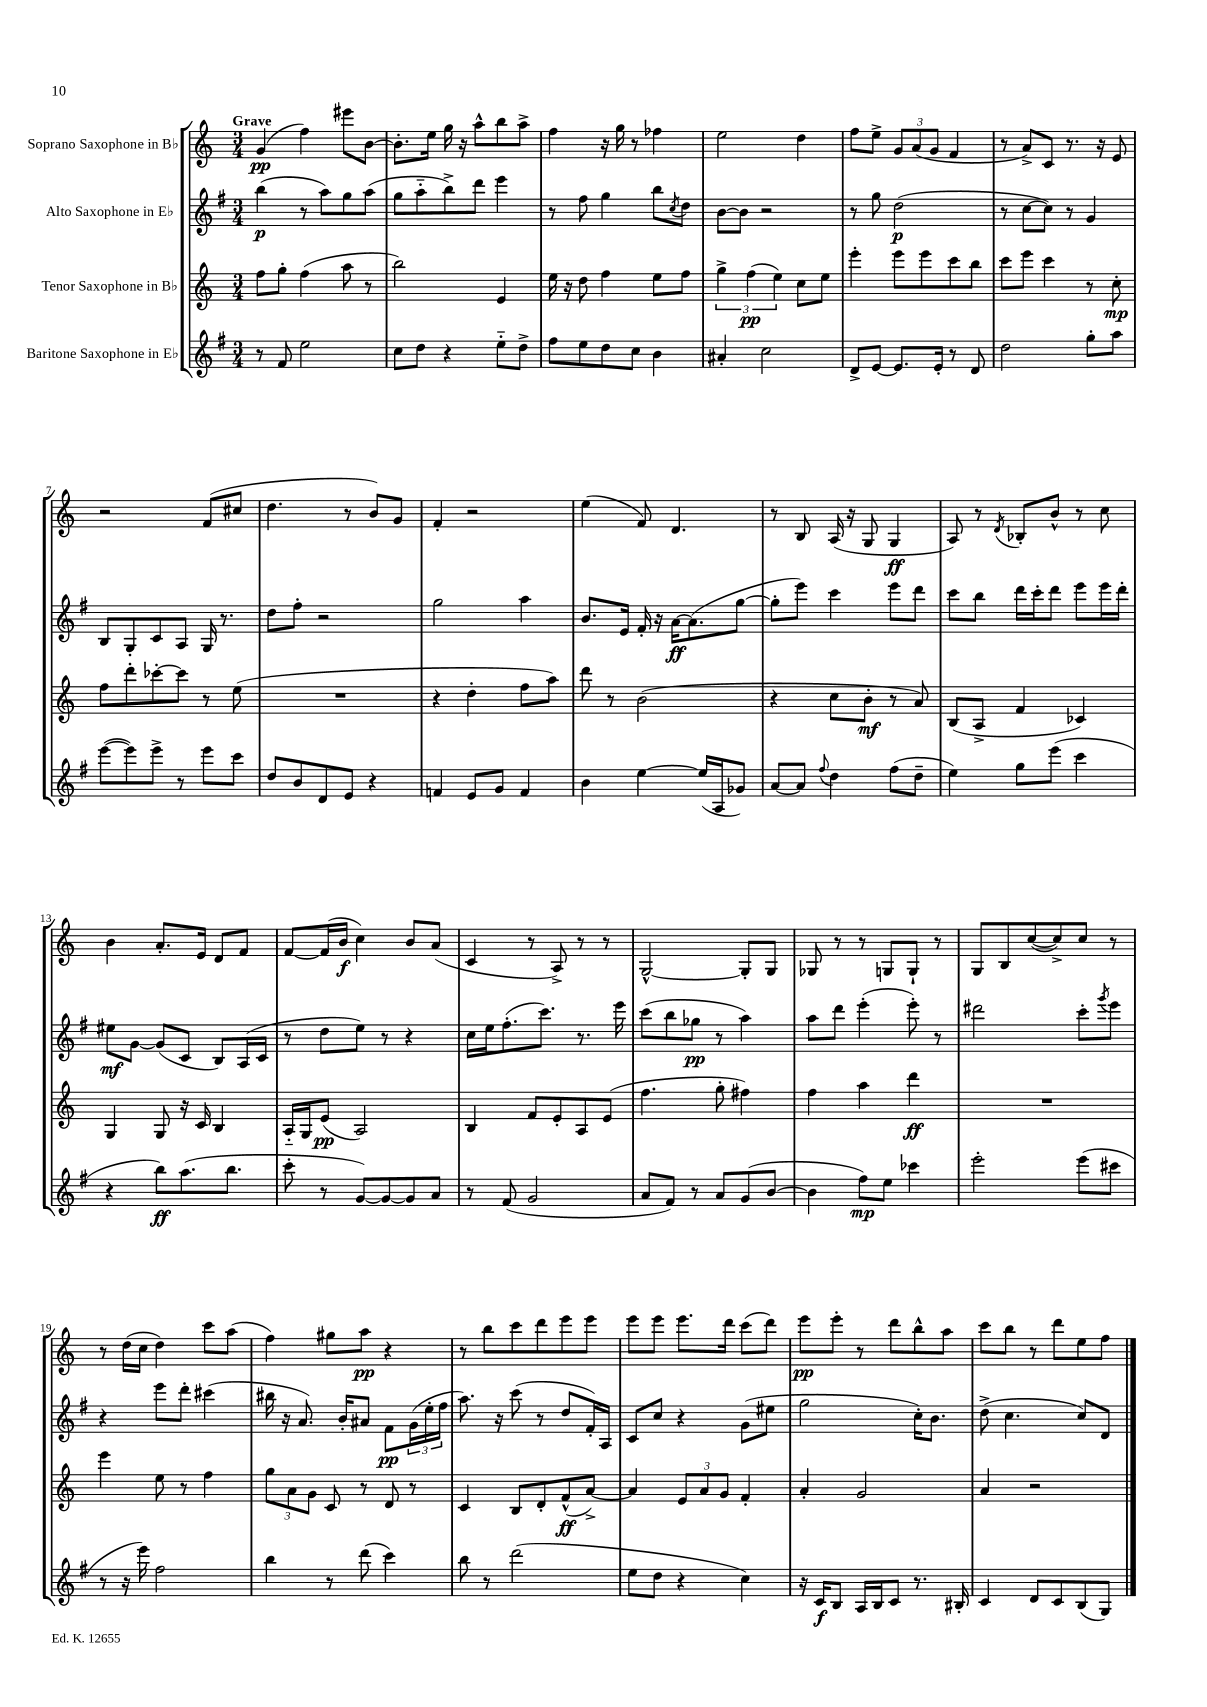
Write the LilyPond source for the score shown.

<<
\new StaffGroup <<
\new Staff = "s0" \with { instrumentName = "Soprano Saxophone in Bb" } {
    \clef treble \key c \major \numericTimeSignature \time 3/4 \tempo "Grave"
    g'4\pp( f''4) eis'''8 b'8~ |
    b'8.-. e''16 g''16 r16 a''8-^ b''8 a''8-> |
    f''4 r16 g''16 r8 fes''4 |
    e''2 d''4 |
    f''8 e''8-> \tuplet 3/2 { g'8 a'8( g'8 } f'4 |
    r8 a'8->) c'8 r8. r16 e'8 |
    r2 f'8( cis''8 |
    d''4. r8 b'8) g'8 |
    f'4-. r2 |
    e''4( f'8) d'4. |
    r8 b8 a16( r16 g8 g4\ff |
    a8) r8 \acciaccatura { d'8 } bes8-. b'8-^ r8 c''8 |
    b'4 a'8.-. e'16 d'8 f'8 |
    f'8~ f'16( b'16\f c''4) b'8 a'8( |
    c'4 r8 a8->) r8 r8 |
    g2~-^ g8-. g8 |
    ges8 r8 r8 g8 g8-! r8 |
    g8 b8 c''8~( c''8->) c''8 r8 |
    r8 d''16( c''16 d''4) c'''8 a''8( |
    f''4) gis''8 a''8\pp r4 |
    r8 b''8 c'''8 d'''8 e'''8 e'''8 |
    e'''8 e'''8 e'''8. d'''16 c'''8( d'''8) |
    e'''8\pp e'''8-. r8 d'''8 b''8-^ a''8 |
    c'''8 b''8 r8 d'''8 e''8 f''8 \bar "|." |
}
\new Staff = "s1" \with { instrumentName = "Alto Saxophone in Eb" } {
    \clef treble \key g \major \numericTimeSignature \time 3/4
    b''4\p( r8 a''8) g''8 a''8( |
    g''8 a''8-_ b''8->) d'''8 e'''4 |
    r8 fis''8 g''4 b''8 \acciaccatura { c''8 } d''8 |
    b'8~ b'8 r2 |
    r8 g''8 d''2\p( |
    r8 c''8~ c''8) r8 g'4 |
    b8 g8-. c'8 a8 g16 r8. |
    d''8 fis''8-. r2 |
    g''2 a''4 |
    b'8. e'16 fis'16-. r16 a'16~\ff a'8.( g''8~ |
    g''8-. e'''8) c'''4 e'''8 d'''8 |
    c'''8 b''8 d'''16 c'''16-. d'''8 e'''8 e'''16 d'''16-. |
    eis''8\mf g'8~ g'8( c'8 b8) a16( c'16 |
    r8 d''8 e''8) r8 r4 |
    c''16 e''16 fis''8.-.( c'''8.) r8. e'''16 |
    c'''8( b''8 ges''8\pp r8 a''4) |
    a''8 d'''8 e'''4-.( e'''8-.) r8 |
    dis'''2 c'''8-. \acciaccatura { g'''8 } e'''8 |
    r4 e'''8 d'''8-. cis'''4( |
    bis''16 r16 a'8.) b'16-. ais'8 fis'8\pp \tuplet 3/2 { g'16( e''16-. fis''16 } |
    a''8.) r16 c'''8( r8 d''8 fis'16-.) a16 |
    c'8 c''8 r4 g'8( eis''8 |
    g''2 c''16-.) b'8. |
    d''8->( c''4. c''8) d'8 \bar "|." |
}
\new Staff = "s2" \with { instrumentName = "Tenor Saxophone in Bb" } {
    \clef treble \key c \major \numericTimeSignature \time 3/4
    f''8 g''8-. f''4( a''8 r8 |
    b''2) e'4 |
    e''16 r16 d''8 f''4 e''8 f''8 |
    \tuplet 3/2 { g''4-> f''4\pp( e''4) } c''8 e''8 |
    e'''4-. e'''8 e'''8 c'''8 b''8 |
    c'''8 e'''8 c'''4 r8 c''8-.\mp |
    f''8 d'''8-. ces'''8~-. ces'''8 r8 e''8( |
    R2. |
    r4 d''4-. f''8 a''8) |
    d'''8 r8 b'2( |
    r4 c''8 b'8-.\mf r8 a'8) |
    b8( a8-> f'4 ces'4) |
    g4 g8 r16 c'16 b4 |
    a16-_ g16 e'8\pp( a2) |
    b4 f'8 e'8-. a8 e'8( |
    f''4. g''8-. fis''4) |
    f''4 a''4 d'''4\ff |
    R2. |
    e'''4 e''8 r8 f''4 |
    \tuplet 3/2 { g''8 a'8 g'8 } c'8 r8 d'8 r8 |
    c'4 b8 d'8-. f'8-^\ff( a'8~->) |
    a'4 \tuplet 3/2 { e'8 a'8 g'8 } f'4-. |
    a'4-. g'2 |
    a'4 r2 \bar "|." |
}
\new Staff = "s3" \with { instrumentName = "Baritone Saxophone in Eb" } {
    \clef treble \key g \major \numericTimeSignature \time 3/4
    r8 fis'8 e''2 |
    c''8 d''8 r4 e''8-_ d''8-> |
    fis''8 e''8 d''8 c''8 b'4 |
    ais'4-. c''2 |
    d'8-> e'8~ e'8. e'16-. r8 d'8 |
    d''2 g''8-. a''8 |
    e'''8~( e'''8) e'''8-> r8 e'''8 c'''8 |
    d''8 b'8 d'8 e'8 r4 |
    f'4 e'8 g'8 f'4 |
    b'4 e''4~ e''16( a16 ges'8) |
    a'8~ a'8 \appoggiatura { fis''8 } d''4 fis''8( d''8-- |
    e''4) g''8 e'''8( c'''4 |
    r4 b''8\ff) a''8.( b''8. |
    c'''8-. r8 g'8~) g'8~ g'8 a'8 |
    r8 fis'8( g'2 |
    a'8 fis'8) r8 a'8 g'8( b'8~ |
    b'4 fis''8\mp) e''8 ces'''4 |
    e'''2-. e'''8( cis'''8 |
    r8 r16 e'''16) fis''2 |
    b''4 r8 d'''8( c'''4) |
    b''8 r8 d'''2( |
    e''8 d''8 r4 c''4) |
    r16 c'16\f b8 a16 b16 c'8 r8. bis16-. |
    c'4 d'8 c'8 b8( g8) \bar "|." |
}
>>
>>
